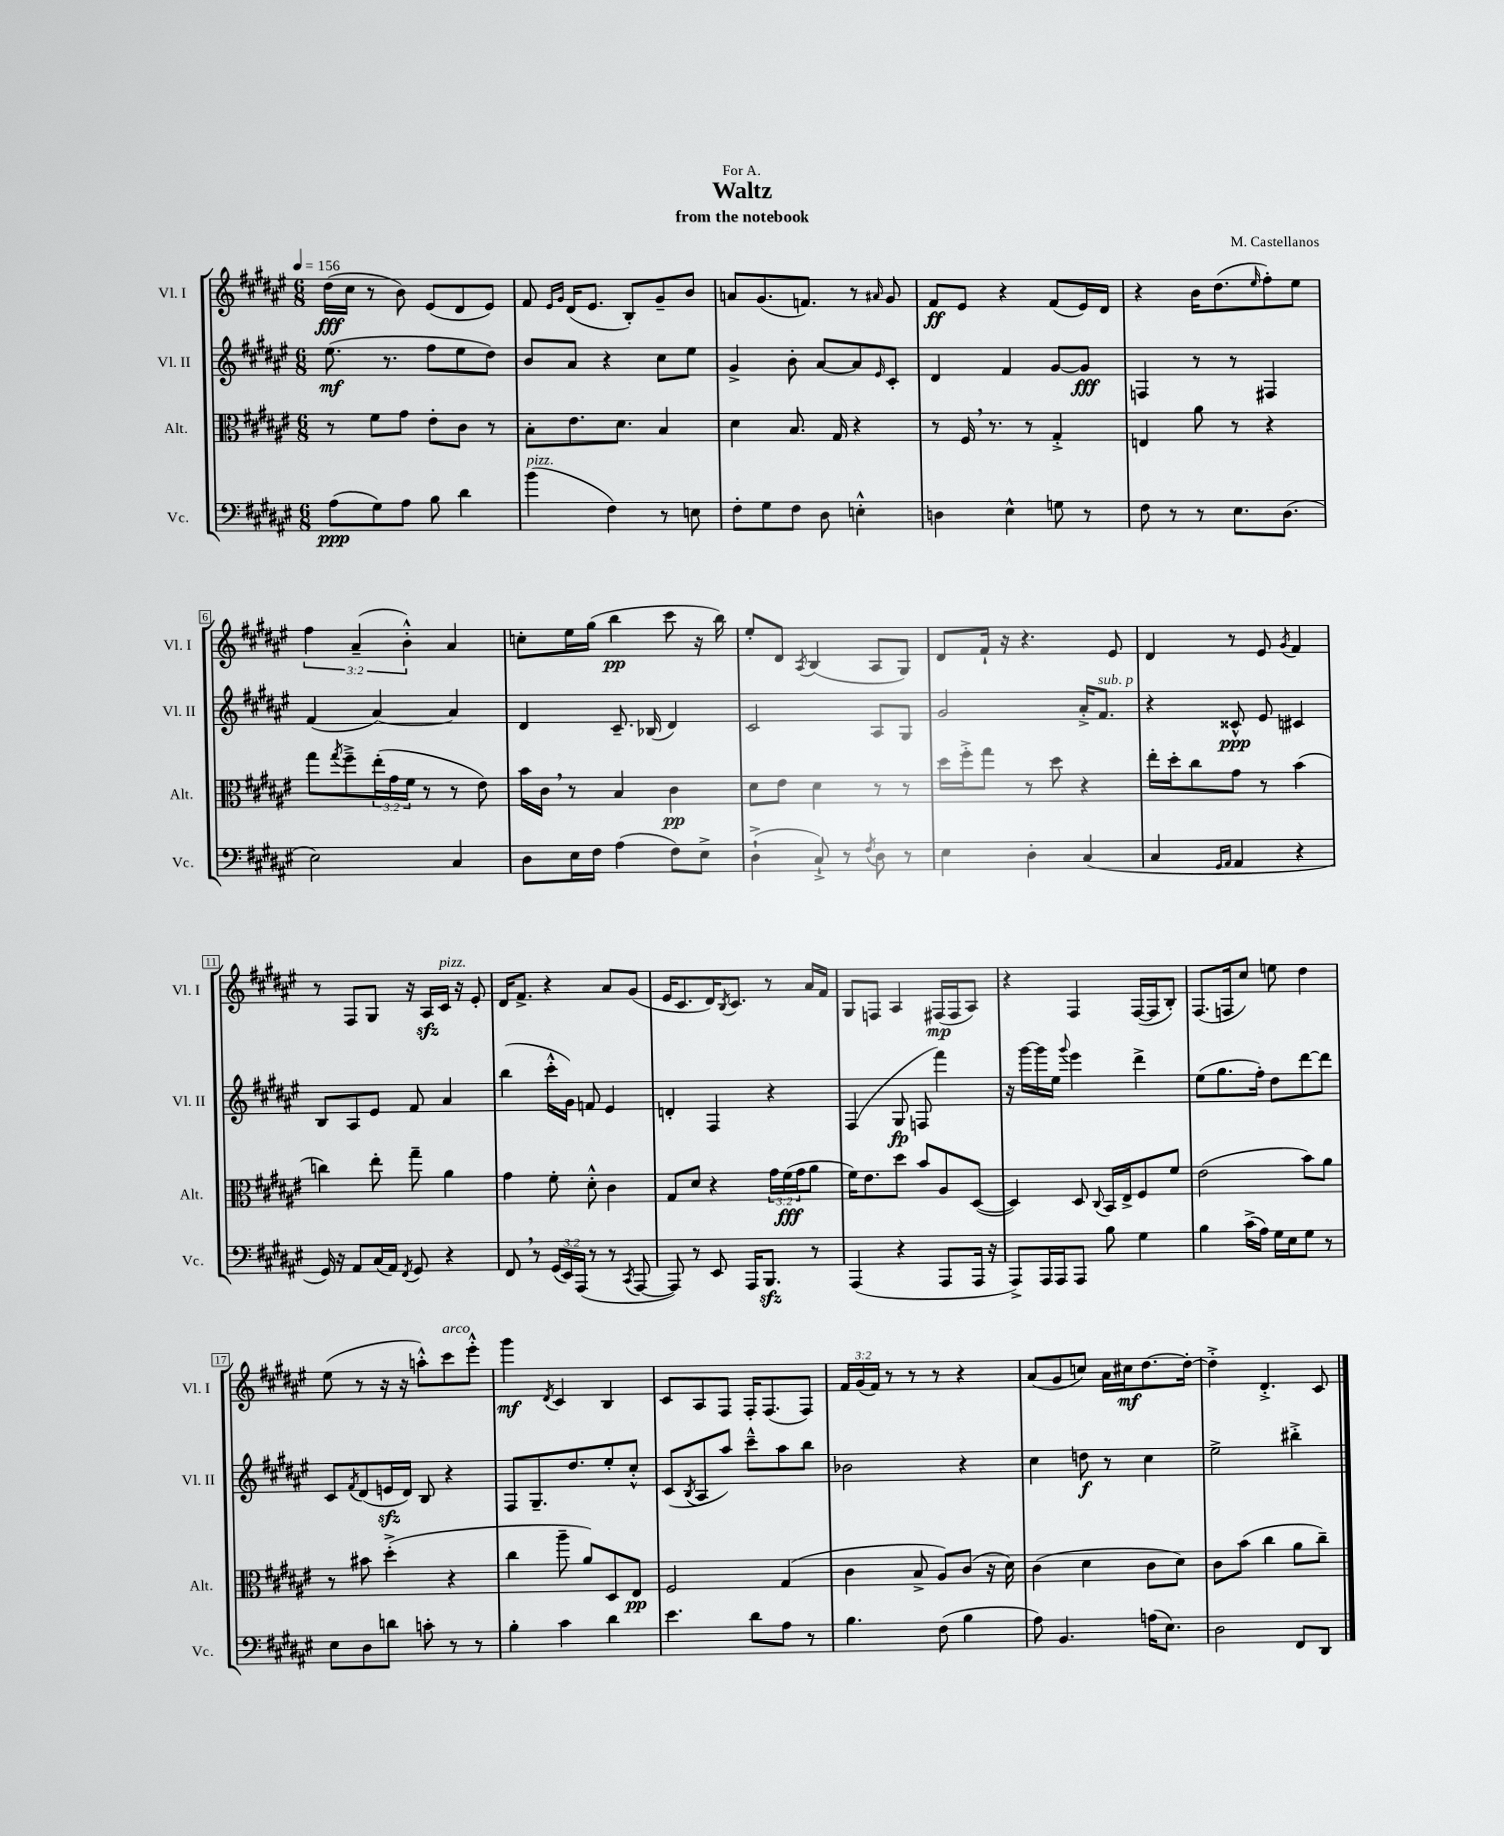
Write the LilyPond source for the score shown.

\header { title = "Waltz" composer = "M. Castellanos" subtitle = "from the notebook" dedication = "For A." }
<<
\new StaffGroup <<
\new Staff = "s0" \with { instrumentName = "Vl. I" shortInstrumentName = "Vl. I" } {
    \clef treble \key fis \major \numericTimeSignature \time 6/8 \override Staff.TupletNumber.text = #tuplet-number::calc-fraction-text \tempo 4 = 156
    dis''16\fff( cis''16 r8 b'8) eis'8( dis'8 eis'8) |
    fis'8 \grace { eis'16 gis'16 } dis'16( eis'8. b8-.) gis'8-- b'8 |
    a'8 gis'8.( f'8.) r8 \grace { ais'16 } gis'8 |
    fis'8\ff eis'8 r4 fis'8( eis'16) dis'16 |
    r4 b'16 dis''8.( \grace { eis''16 } fis''8-.) eis''8 |
    \tuplet 3/2 { fis''4 ais'4--( b'4-.-^) } ais'4 |
    c''8-. eis''16 gis''16( b''4\pp cis'''8 r16 b''16) |
    eis''8-. dis'8 \acciaccatura { ais8 } b4( ais8 gis8) |
    dis'8 fis'16-! r16 r4. eis'8 |
    dis'4 r8 eis'8 \acciaccatura { gis'8 } fis'4 |
    r8 fis8 gis8 r16 ais16\sfz cis'16^\markup { \italic "pizz." } r16 eis'8-. |
    dis'16 fis'8.-> r4 ais'8 gis'8( |
    eis'16 cis'8. dis'16) \acciaccatura { b8 } cis'8. r8 ais'16 fis'16 |
    gis8 f8 ais4 fis16\mp( fis16 ais8) |
    r4 fis4 fis16~( fis16 b8-.) |
    fis8.( f16 cis''8) e''8 dis''4 |
    eis''8( r8 r16 r16 a''8-.-^) cis'''8^\markup { \italic "arco" } eis'''8-.-^ |
    gis'''4\mf \acciaccatura { dis'8 } cis'4 b4 |
    cis'8 ais8 fis8 fis16-. fis8.( fis8) |
    \tuplet 3/2 { fis'16 gis'16( fis'16) } r8 r8 r8 r4 |
    ais'8( gis'8 c''8) ais'16 cis''16\mf dis''8.~ dis''16~-. |
    dis''4-.-> dis'4.-.-> cis'8 \bar "|." |
}
\new Staff = "s1" \with { instrumentName = "Vl. II" shortInstrumentName = "Vl. II" } {
    \clef treble \key fis \major \numericTimeSignature \time 6/8
    eis''8.\mf( r8. fis''8 eis''8 dis''8) |
    b'8 ais'8 r4 cis''8 eis''8 |
    gis'4-> b'8-. ais'8~ ais'8 \grace { eis'16 } cis'8-. |
    dis'4 fis'4 gis'8~ gis'8\fff |
    f4 r8 r8 fis4 |
    fis'4( ais'4~) ais'4 |
    dis'4 cis'8.-- bes16( dis'4) |
    cis'2 ais8 gis8 |
    gis'2 ais'16-.-> fis'8.^\markup { \italic "sub. p" } |
    r4 cisis'8-^\ppp eis'8 cis'4 |
    b8 ais8 eis'8 fis'8 ais'4 |
    b''4( cis'''16-.-^ gis'16) f'8 eis'4 |
    d'4-. fis4 r4 |
    fis4( gis8\fp f8 fis'''4) |
    r16 gis'''16~ gis'''16 eis''16 \appoggiatura { gis'''8 } eis'''4 dis'''4-> |
    eis''8( gis''8. fis''16-.) dis''8 dis'''8~ dis'''8 |
    cis'8 \acciaccatura { fis'8 } dis'8( e'16\sfz dis'16) b8 r4 |
    fis8 gis8.-- dis''8. eis''8-. cis''8-.-^ |
    cis'8( \acciaccatura { b8 } ais8 ais''8) cis'''8---^ ais''8 b''8 |
    bes'2 r4 |
    cis''4 d''8\f r8 cis''4 |
    eis''2-> bis''4-.-> \bar "|." |
}
\new Staff = "s2" \with { instrumentName = "Alt." shortInstrumentName = "Alt." } {
    \clef alto \key fis \major \numericTimeSignature \time 6/8 \override Staff.TupletNumber.text = #tuplet-number::calc-fraction-text
    r8 fis'8 gis'8 eis'8-. cis'8 r8 |
    b8-. eis'8. dis'8. b4 |
    dis'4 b8. gis16 r4 |
    r8 fis16 \breathe r8. r8 gis4-.-> |
    e4 ais'8 r8 r4 |
    gis''8 \acciaccatura { gis''8 } fis''8---> \tuplet 3/2 { eis''16-.( gis'16 fis'16 } r8 r8 eis'8) |
    b'16 cis'16 \breathe r8 b4 cis'4\pp |
    dis'8 eis'8 dis'4 r8 r8 |
    dis''16 fis''16-.-> gis''8 r8 dis''8 r4 |
    eis''16-. dis''16-. cis''8 gis'8 r8 b'4( |
    c''4) eis''8-. gis''8-- ais'4 |
    gis'4 fis'8-. dis'8-.-^ cis'4 |
    gis8 dis'8 r4 \tuplet 3/2 { gis'16 fis'16\fff( gis'16 } ais'8 |
    fis'16) eis'8. dis''8 b'8 ais8 dis8~( |
    dis4) dis8 \appoggiatura { cis8 } b,16 eis16-> fis8 fis'8 |
    eis'2( b'8) ais'8 |
    r8 bis'8 dis''4-.->( r4 |
    cis''4 ais''8-- ais'8) dis8 eis8\pp |
    fis2 gis4( |
    cis'4 b8-> ais8) cis'8( r16 dis'16) |
    cis'4( dis'4 cis'8 dis'8) |
    cis'8 b'8( cis''4 ais'8 cis''8--) \bar "|." |
}
\new Staff = "s3" \with { instrumentName = "Vc." shortInstrumentName = "Vc." } {
    \clef bass \key fis \major \numericTimeSignature \time 6/8 \override Staff.TupletNumber.text = #tuplet-number::calc-fraction-text
    ais8\ppp( gis8) ais8 b8 dis'4 |
    b'4^\markup { \italic "pizz." }( fis4) r8 e8 |
    fis8-. gis8 fis8 dis8 e4-.-^ |
    d4 eis4-^ g8 r8 |
    fis8 r8 r8 eis8. dis8.( |
    eis2) cis4 |
    dis8 eis16 fis16 ais4( fis8) eis8-> |
    dis4-!->( cis8-!->) r8 \acciaccatura { fis8 } dis8 r8 |
    eis4 dis4-. cis4( |
    cis4 \grace { gis,16 ais,16 } ais,4 r4 |
    gis,16) r16 ais,8 cis16( ais,16) \acciaccatura { fis,8 } gis,8 r4 |
    fis,8 \breathe r8 \tuplet 3/2 { gis,16( eis,16) ais,,16( } r8 r8 \acciaccatura { cis,8 } ais,,8~ |
    ais,,8) r8 eis,8 ais,,16 b,,8.\sfz r8 |
    ais,,4( r4 ais,,8 ais,,16 r16 |
    ais,,8->) ais,,16 ais,,16 ais,,8 b8 gis4 |
    b4 cis'16->( ais16) gis16 eis16 gis8 r8 |
    eis8 dis8 d'8 c'8-. r8 r8 |
    b4-. cis'4 dis'4 |
    eis'4. dis'8 ais8 r8 |
    b4. fis8( b4 |
    ais8) b,4. a16( eis8.) |
    dis2 fis,8 dis,8 \bar "|." |
}
>>
>>
\layout { \context { \Score \override BarNumber.stencil = #(make-stencil-boxer 0.1 0.3 ly:text-interface::print) } }
